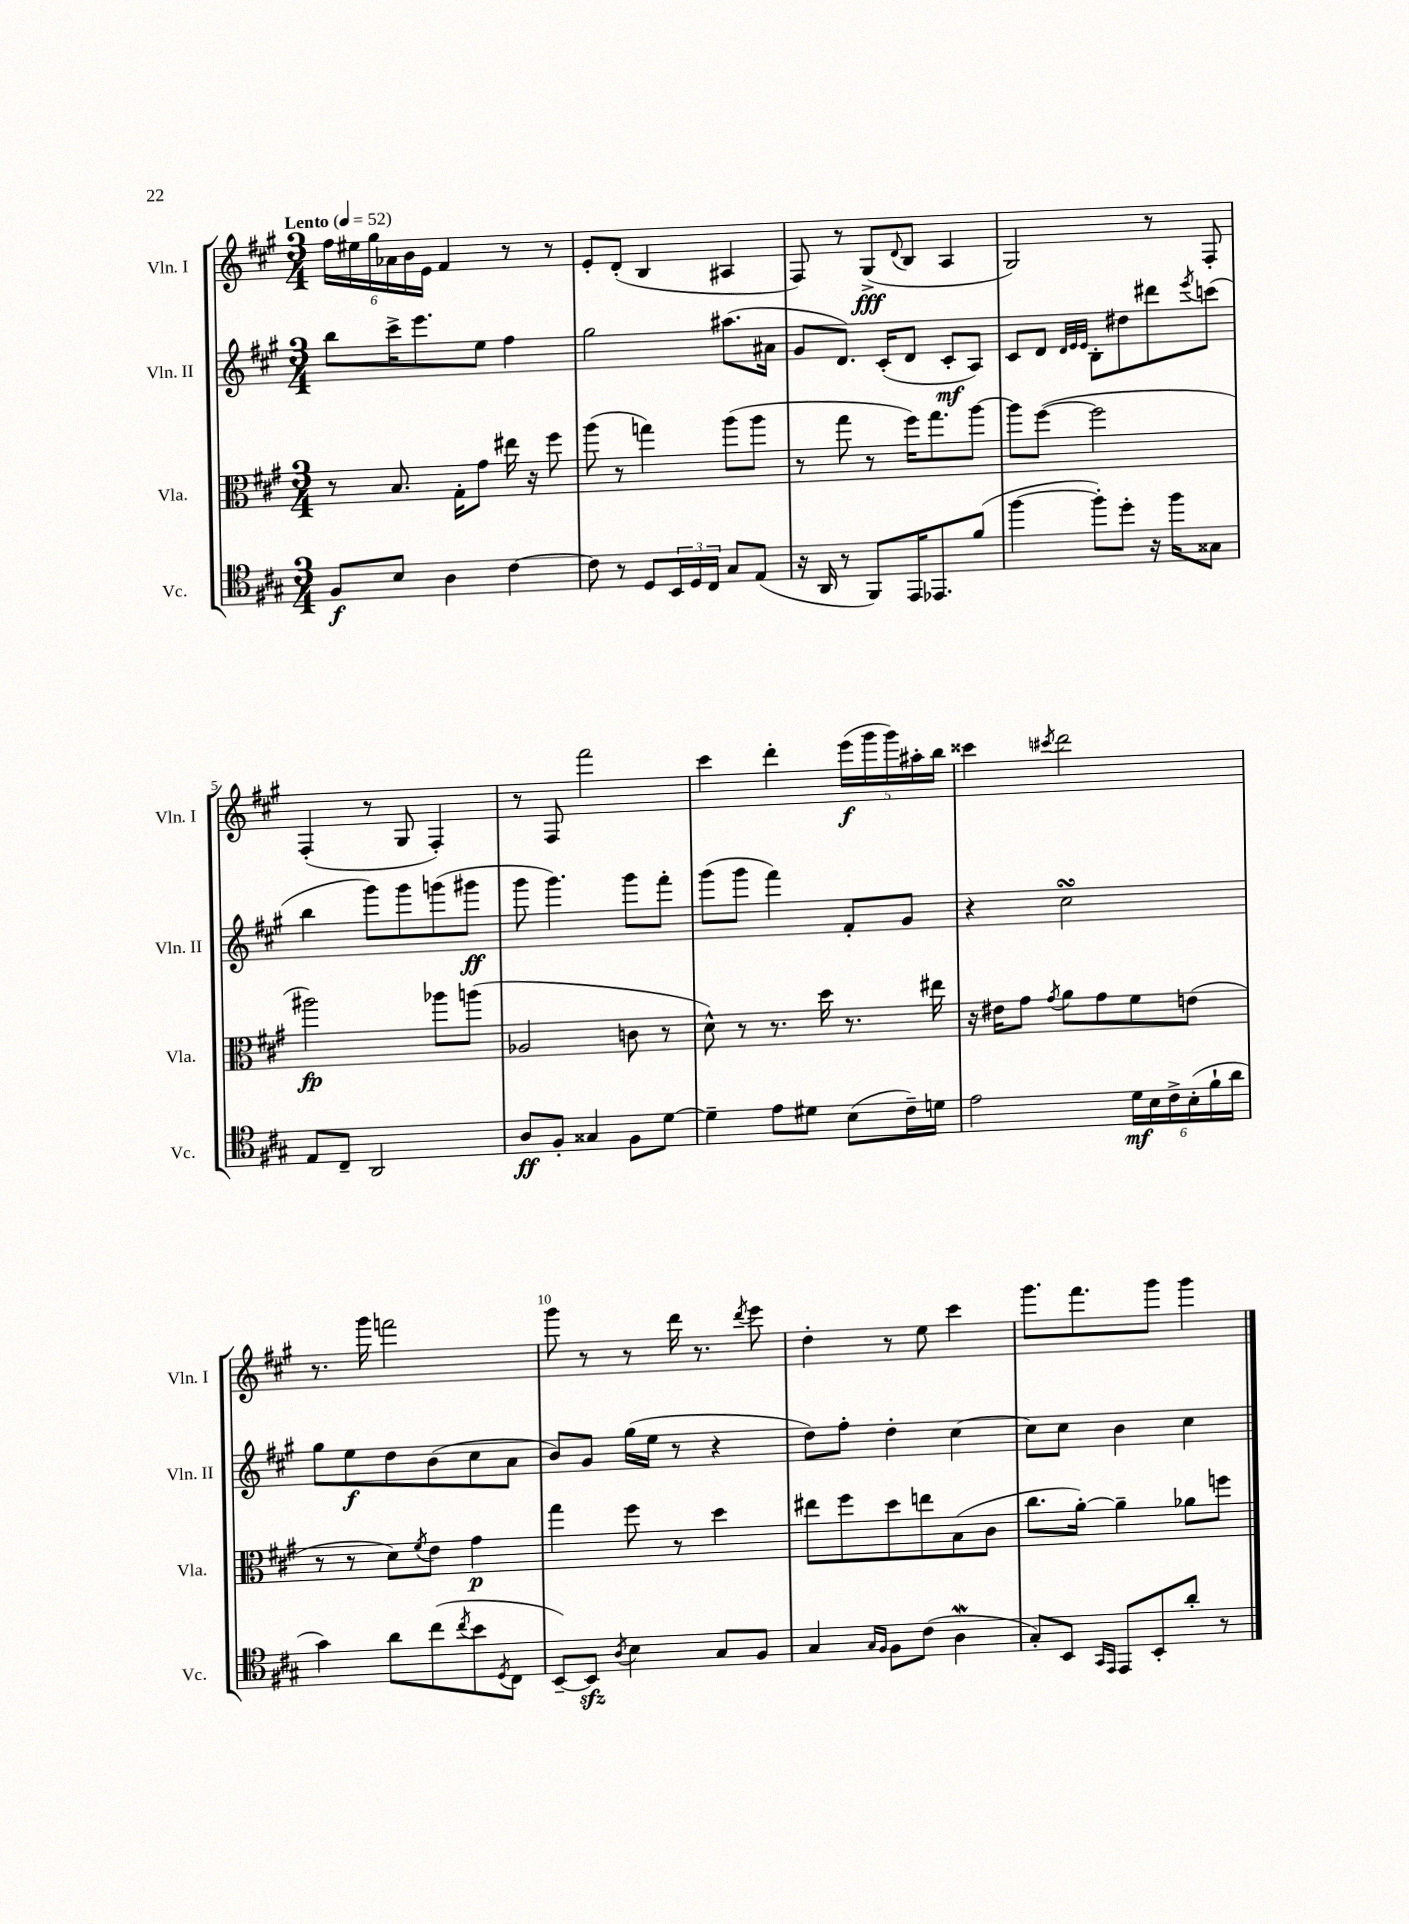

**kern	**dynam	**kern	**dynam	**kern	**dynam	**kern	**dynam
*part4	*part4	*part3	*part3	*part2	*part2	*part1	*part1
*staff4	*staff4	*staff3	*staff3	*staff2	*staff2	*staff1	*staff1
*I"Vc.	*	*I"Vla.	*	*I"Vln. II	*	*I"Vln. I	*
*I'Vc.	*	*I'Vla.	*	*I'Vln. II	*	*I'Vln. I	*
*clefC4	*	*clefC3	*	*clefG2	*	*clefG2	*
*k[f#c#g#]	*	*k[f#c#g#]	*	*k[f#c#g#]	*	*k[f#c#g#]	*
*M3/4	*	*M3/4	*	*M3/4	*	*M3/4	*
*MM52	*	*MM52	*	*MM52	*	*MM52	*
=1	=1	=1	=1	=1	=1	=1	=1
!	!	!	!	!	!	!LO:TX:a:B:t=Lento	!
8F#/L	f	8r	.	8bb\L	.	24ff#\LL	.
.	.	.	.	.	.	24ee#X\	.
.	.	.	.	.	.	24gg#\	.
8B/J	.	8.B/	.	16ccc#^\K	.	24a-X\	.
.	.	.	.	.	.	24b\	.
.	.	.	.	8.eee\	.	.	.
.	.	.	.	.	.	24e\JJ	.
4A\	.	.	.	.	.	4f#/	.
.	.	16G#'\KL	.	.	.	.	.
.	.	8g#\J	.	8ee\J	.	.	.
[4c#\	.	16ee#X\	.	4ff#\	.	8r	.
.	.	16r	.	.	.	.	.
.	.	8ff#\	.	.	.	8r	.
=2	=2	=2	=2	=2	=2	=2	=2
8c#\]	.	(8aa\	.	2gg#\	.	8e'/L	.
8r	.	8r	.	.	.	(8d'/J	.
8D/L	.	4ggn\)	.	.	.	4B/	.
24BB/L	.	.	.	.	.	.	.
24D/	.	.	.	.	.	.	.
24C#/JJ	.	.	.	.	.	.	.
8G#/L	.	(8aa\L	.	(8.aa#X\L	.	4A#X/	.
(8E/J	.	8aa\J	.	.	.	.	.
.	.	.	.	16a#X\Jk	.	.	.
=3	=3	=3	=3	=3	=3	=3	=3
16r	.	8r	.	8g#/L	.	8F#/)	.
16AA/	.	.	.	.	.	.	.
8r	.	8gg#\	.	8.d/J)	.	8r	.
8FF#/L)	.	8r	.	.	.	(8G#^/L	fff
.	.	.	.	(16c#'/KL	.	.	.
.	.	.	.	.	.	8qqd/	.
16EE/K	.	16ff#\KL)	.	8d/J	.	8B/J	.
8.EE-X/	.	8.gg#\	.	.	.	.	.
.	.	.	.	8c#'/L	mf	4A/	.
(8f#/J	.	[8aa\J	.	8A/J)	.	.	.
=4	=4	=4	=4	=4	=4	=4	=4
[4ff#\	.	8aa\L]	.	8c#/L	.	2G#/)	.
.	.	([8ff#\J	.	8d/J	.	.	.
.	.	.	.	32qqd/LLL	.	.	.
.	.	.	.	32qqe/	.	.	.
.	.	.	.	32qqe/JJJ	.	.	.
8ff#'\L])	.	2ff#\]	.	8B'\L	.	.	.
8dd'\J	.	.	.	8dd#X\	.	.	.
16r	.	.	.	8ddd#X\	.	8r	.
16ff#\KL	.	.	.	.	.	.	.
.	.	.	.	8qeee/	.	.	.
8G##X\J	.	.	.	(8cccn\J	.	8F#'/	.
!!LO:LB:g=z
=5	=5	=5	=5	=5	=5	=5	=5
8E/L	.	2aa#X\)	fp	4bb\	.	(4F#'/	.
8C#~/J	.	.	.	.	.	.	.
2AA/	.	.	.	8ggg#\L)	.	8r	.
.	.	.	.	8ggg#\	.	8G#/	.
.	.	8aa-X\L	.	(8gggn\	.	4F#'/)	.
.	.	(8aan\J	.	8ggg#X\J	ff	.	.
=6	=6	=6	=6	=6	=6	=6	=6
8A/L	ff	2A-X/	.	8ggg#\	.	8r	.
8F#'/J	.	.	.	4.ggg#\)	.	8F#/	.
4G##X/	.	.	.	.	.	2fff#\	.
8F#\L	.	8cn\	.	8ggg#\L	.	.	.
[8d\J	.	8r	.	8fff#'\J	.	.	.
=7	=7	=7	=7	=7	=7	=7	=7
4d~\]	.	8d^^\)	.	(8ggg#\L	.	4ccc#\	.
.	.	8r	.	8ggg#\J	.	.	.
8e\L	.	8.r	.	4fff#\)	.	4ddd'\	.
8d#X\J	.	.	.	.	.	.	.
.	.	16dd\	.	.	.	.	.
(8B\L	.	8.r	.	8f#'/L	.	(20eee\LL	f
.	.	.	.	.	.	20ggg#\	.
.	.	.	.	.	.	20ggg#\)	.
16c#~\L)	.	.	.	8g#/J	.	.	.
.	.	.	.	.	.	20aa#X'\	.
16dn\JJ	.	16ee#X\	.	.	.	.	.
.	.	.	.	.	.	20bb\JJ	.
=8	=8	=8	=8	=8	=8	=8	=8
2e\	.	16r	.	4r	.	4ccc##X\	.
.	.	16e#X\KL	.	.	.	.	.
.	.	8g#\J	.	.	.	.	.
.	.	8qg#/	.	.	.	8qccc#X/	.
.	.	8a\L	.	2cc#sSsS\	.	2ddd\	.
.	.	8g#\	.	.	.	.	.
24d\LL	mf	8f#\	.	.	.	.	.
24B\	.	.	.	.	.	.	.
24c#^\	.	.	.	.	.	.	.
(24B'\	.	(8en\J	.	.	.	.	.
24f#`\	.	.	.	.	.	.	.
24a\JJ	.	.	.	.	.	.	.
!!LO:LB:g=z
=9	=9	=9	=9	=9	=9	=9	=9
4g#\)	.	8r	.	8gg#\L	.	8.r	.
.	.	8r	.	8ee\	f	.	.
.	.	.	.	.	.	16ggg#\	.
8a\L	.	8d\L)	.	8dd\	.	2fffn\	.
.	.	8qf#/	.	.	.	.	.
(8cc#\	.	8e\J	.	(8b\	.	.	.
8qcc#/	.	.	.	.	.	.	.
8b\	.	4g#\	p	8cc#\	.	.	.
8qD/	.	.	.	.	.	.	.
8C#\J	.	.	.	8a\J	.	.	.
=10	=10	=10	=10	=10	=10	=10	=10
[8BB~/L)	.	4gg#\	.	8b/L)	.	8ggg#\	.
8BBzz/J]	.	.	.	8g#/J	.	8r	.
8qA/	.	.	.	.	.	.	.
4B\	.	8ff#\	.	(16gg#\LL	.	8r	.
.	.	.	.	16ee\JJ	.	.	.
.	.	8r	.	8r	.	16ddd\	.
.	.	.	.	.	.	8.r	.
8G#/L	.	4dd\	.	4r	.	.	.
.	.	.	.	.	.	8qddd/	.
8F#/J	.	.	.	.	.	8eee\	.
=11	=11	=11	=11	=11	=11	=11	=11
4G#/	.	8ee#X\L	.	8dd\L)	.	4dd'\	.
.	.	8ff#\	.	8ff#'\J	.	.	.
16qqG#/LL	.	.	.	.	.	.	.
16qqF#/JJ	.	.	.	.	.	.	.
8F#\L	.	8dd\	.	4dd'\	.	8r	.
(8c#\J	.	8een\	.	.	.	8ee\	.
4Aw\	.	(8B\	.	[4cc#\	.	4ccc#\	.
.	.	8c#\J	.	.	.	.	.
=12	=12	=12	=12	=12	=12	=12	=12
8G#'/L)	.	8.cc#\L	.	8cc#\L]	.	8.ggg#\L	.
8BB/J	.	.	.	8cc#\J	.	.	.
.	.	[16a'\Jk)	.	.	.	8.fff#\	.
16qqGG#/LL	.	.	.	.	.	.	.
16qqEE/JJ	.	.	.	.	.	.	.
8EE/L	.	4a~\]	.	4b\	.	.	.
8BB'/	.	.	.	.	.	8ggg#\J	.
8a'/J	.	8a-X\L	.	4cc#\	.	4ggg#\	.
8r	.	8ffn\J	.	.	.	.	.
==	==	==	==	==	==	==	==
*-	*-	*-	*-	*-	*-	*-	*-
